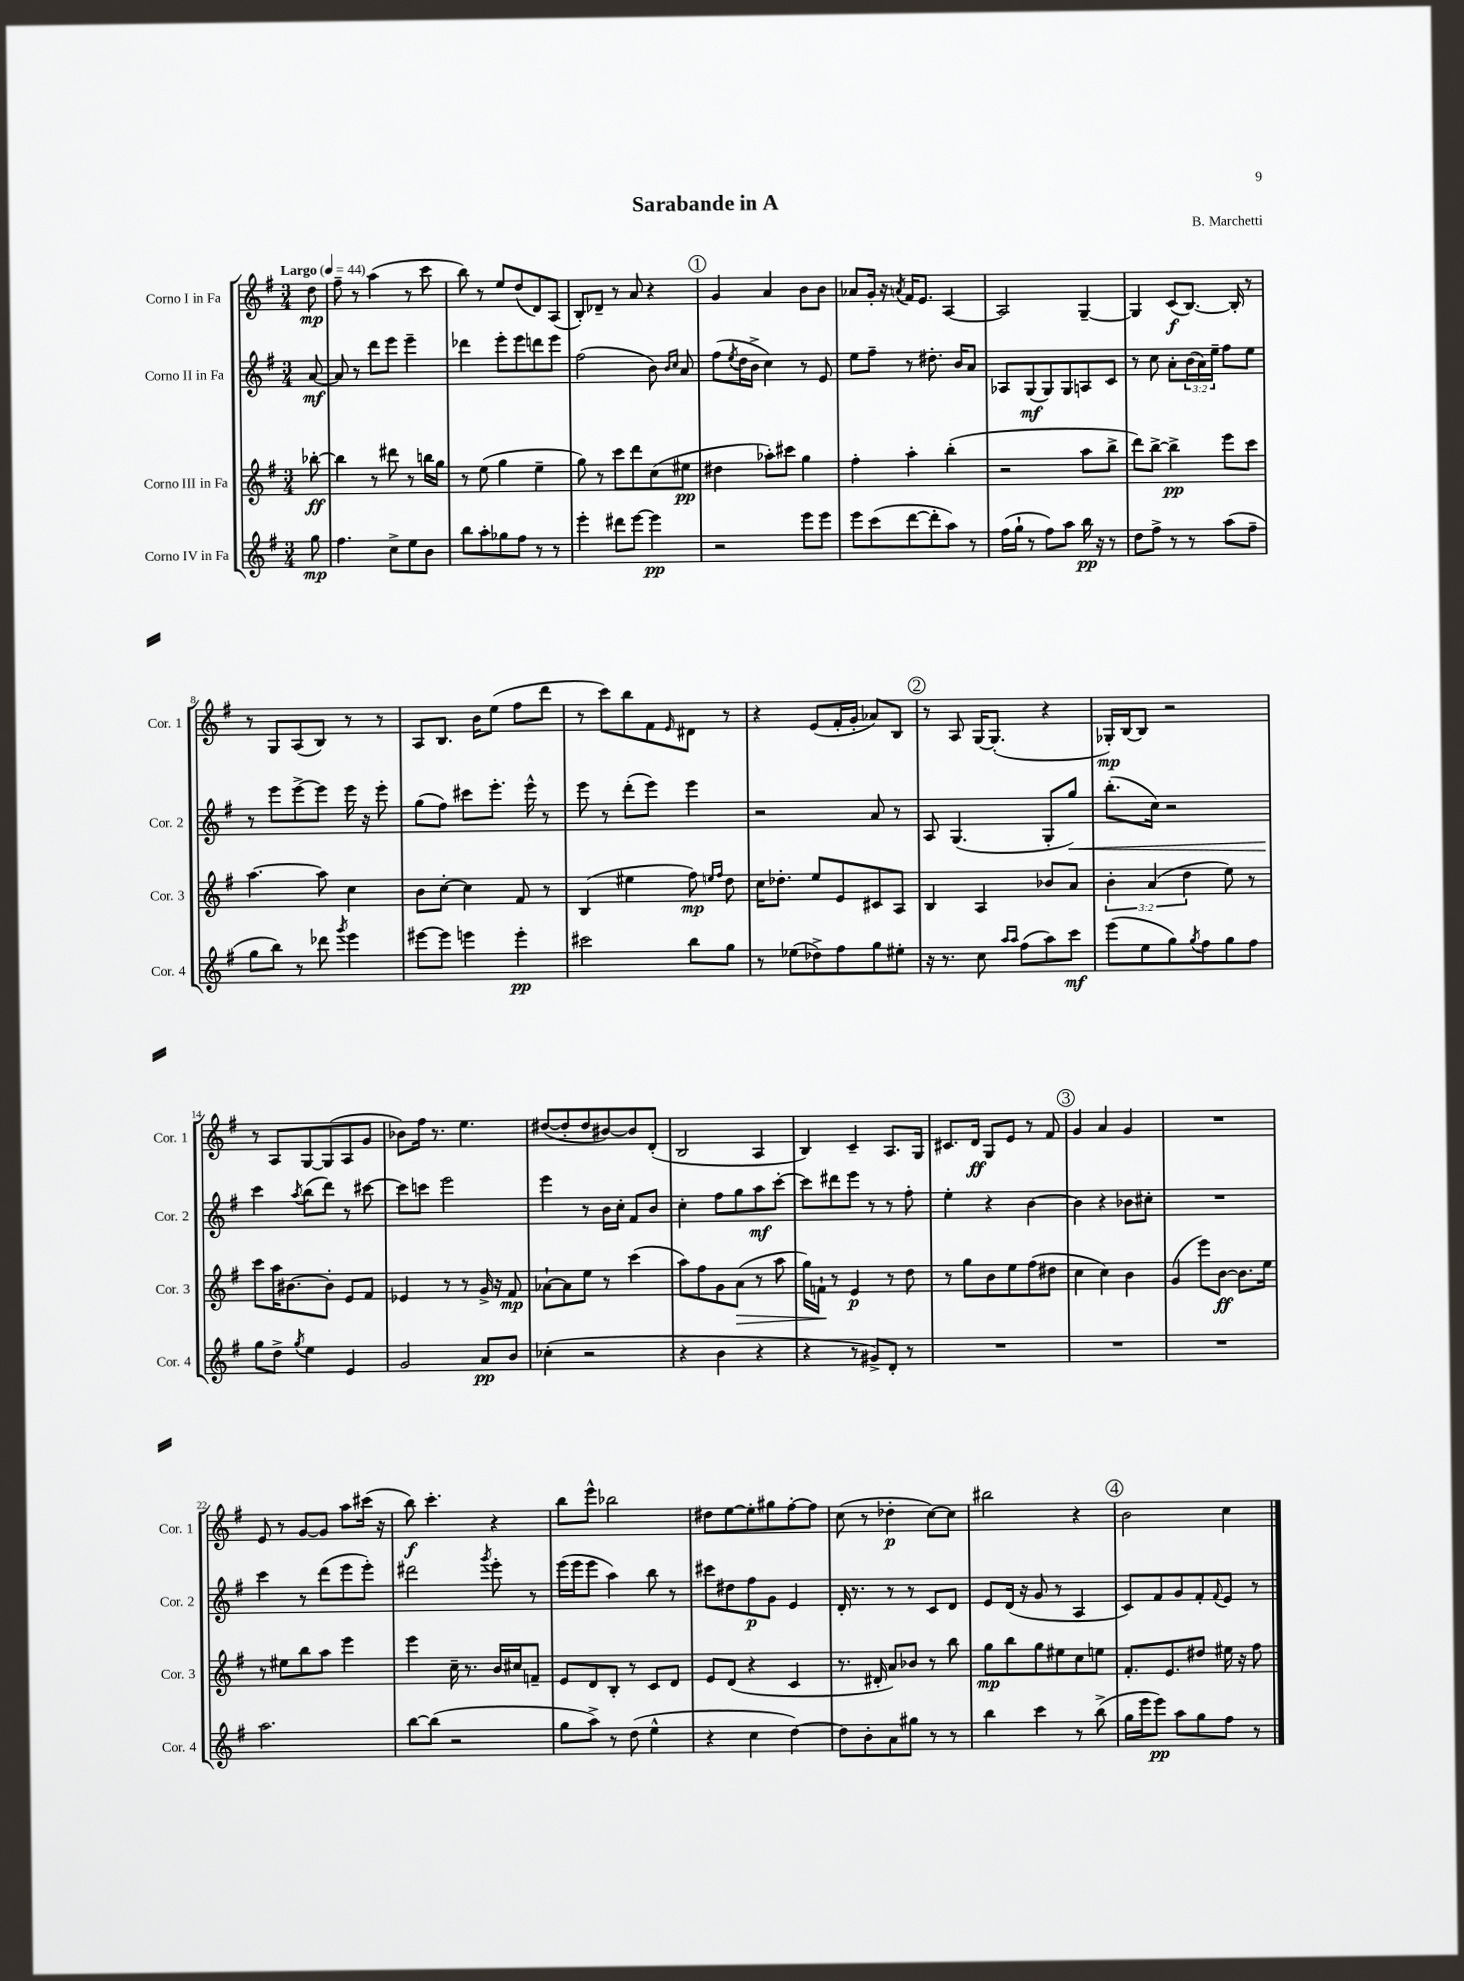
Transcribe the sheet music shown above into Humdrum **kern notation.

**kern	**dynam	**kern	**dynam	**kern	**dynam	**kern	**dynam
*part4	*part4	*part3	*part3	*part2	*part2	*part1	*part1
*staff4	*staff4	*staff3	*staff3	*staff2	*staff2	*staff1	*staff1
*I"Corno IV in Fa	*	*I"Corno III in Fa	*	*I"Corno II in Fa	*	*I"Corno I in Fa	*
*I'Cor. 4	*	*I'Cor. 3	*	*I'Cor. 2	*	*I'Cor. 1	*
*clefG2	*	*clefG2	*	*clefG2	*	*clefG2	*
*k[f#]	*	*k[f#]	*	*k[f#]	*	*k[f#]	*
*M3/4	*	*M3/4	*	*M3/4	*	*M3/4	*
*MM44	*	*MM44	*	*MM44	*	*MM44	*
=	=	=	=	=	=	=	=
!	!	!	!	!	!	!LO:TX:a:B:t=Largo	!
8gg\	mp	[8bb-X'\	ff	[8a/	mf	8dd\	mp
=1	=1	=1	=1	=1	=1	=1	=1
4.ff#\	.	4bb-\]	.	8a/]	.	8ff#~\	.
.	.	.	.	8r	.	8r	.
.	.	8r	.	8ddd\L	.	(4aa\	.
8cc^\L	.	8ddd#X\	.	8eee\J	.	.	.
8ee\	.	8r	.	4eee~\	.	8r	.
8b\J	.	16bbn\LL	.	.	.	8ccc\	.
.	.	16gg\JJ	.	.	.	.	.
=2	=2	=2	=2	=2	=2	=2	=2
8bb\L	.	8r	.	4ddd-X\	.	8bb\)	.
8aa'\	.	(8ee\	.	.	.	8r	.
8gg-X\	.	4gg\	.	8eee'\L	.	8ee/L	.
8ff#\J	.	.	.	8eee\	.	(8dd/	.
8r	.	4ee~\	.	8dddn\	.	8d/)	.
8r	.	.	.	8eee\J	.	(8A/J	.
=3	=3	=3	=3	=3	=3	=3	=3
4eee'\	.	8gg\)	.	(2ff#\	.	8B'/L)	.
.	.	8r	.	.	.	8d-X~/J	.
8ddd#X\L	.	8ccc\L	.	.	.	8r	.
[8eee\J	.	8ddd\	.	.	.	8a/	.
4eee\]	pp	(8cc\	.	8b\)	.	4r	.
.	.	.	.	16qqb/LL	.	.	.
.	.	.	.	16qqcc/JJ	.	.	.
.	.	8ee#X\J	pp	8a/	.	.	.
!!LO:REH:place=s1:t=1
=4	=4	=4	=4	=4	=4	=4	=4
2r	.	4dd#X\	.	(8ff#\L	.	4g/	.
.	.	.	.	8qee/	.	.	.
.	.	.	.	16dd\L	.	.	.
.	.	.	.	16b^\JJ	.	.	.
.	.	8aa-X'\L)	.	4cc\)	.	4a/	.
.	.	8ccc#X\J	.	.	.	.	.
8eee\L	.	4gg\	.	8r	.	8b\L	.
8eee\J	.	.	.	8e/	.	8b\J	.
=5	=5	=5	=5	=5	=5	=5	=5
8eee\L	.	4ff#'\	.	8ee\L	.	8a-X/L	.
(8ccc\	.	.	.	8ff#~\J	.	16g'/Jk	.
.	.	.	.	.	.	16r	.
.	.	.	.	.	.	8qan/	.
[8ddd\	.	4aa'\	.	8r	.	16f#/KL	.
.	.	.	.	.	.	8.e/J	.
8ddd'\]	.	.	.	8.dd#X'\	.	.	.
8aa\J)	.	(4bb'\	.	.	.	[4A/	.
.	.	.	.	16b/KL	.	.	.
8r	.	.	.	8a/J	.	.	.
=6	=6	=6	=6	=6	=6	=6	=6
(16ff#\LL	.	2r	.	8A-X/L	.	2A/]	.
16gg`\JJ	.	.	.	.	.	.	.
8r	.	.	.	(8G/	mf	.	.
8ff#\L)	.	.	.	8G/)	.	.	.
8aa\J	.	.	.	8G/	.	.	.
16bb\	pp	8aa\L	.	8An/	.	[4G~/	.
16r	.	.	.	.	.	.	.
8r	.	8bb^\J	.	8c/J	.	.	.
=7	=7	=7	=7	=7	=7	=7	=7
8dd\L	.	8ddd\L)	.	8r	.	4G/]	.
8ff#^\J	.	[8bb^\J	.	8cc\	.	.	.
8r	.	4bb^\]	pp	8a'\L	.	(8c/L	f
8r	.	.	.	(24b\L	.	[8.B/J)	.
.	.	.	.	24a\)	.	.	.
.	.	.	.	24ee~\JJ	.	.	.
(8aa\L	.	8eee\L	.	8ff#\L	.	.	.
.	.	.	.	.	.	16B'/]	.
8ff#~\J	.	8ccc\J	.	8ee\J	.	8r	.
!!LO:LB:g=z
=8	=8	=8	=8	=8	=8	=8	=8
8gg\L	.	[4.aa\	.	8r	.	8r	.
8bb\J)	.	.	.	8eee\L	.	8G/L	.
8r	.	.	.	[8eee^\	.	(8A/	.
8ddd-X\	.	8aa\]	.	8eee\J]	.	8B/J)	.
8qggg/	.	.	.	.	.	.	.
4eee\	.	4cc\	.	16eee\	.	8r	.
.	.	.	.	16r	.	.	.
.	.	.	.	8eee'\	.	8r	.
=9	=9	=9	=9	=9	=9	=9	=9
[8eee#X\L	.	8b\L	.	(8gg\L	.	8A/L	.
8eee#\J]	.	[8cc'\J	.	8ff#\J)	.	8.B/J	.
4eeen\	.	4cc\]	.	8ccc#X\L	.	.	.
.	.	.	.	.	.	16b\KL	.
.	.	.	.	8.eee'\J	.	(8ee\J	.
4eee'\	pp	8f#/	.	.	.	8ff#\L	.
.	.	.	.	16eee^^\	.	.	.
.	.	8r	.	8r	.	8ddd\J	.
=10	=10	=10	=10	=10	=10	=10	=10
2ccc#X\	.	(4B/	.	8eee\	.	8r	.
.	.	.	.	8r	.	8ccc\L)	.
.	.	4ee#X\	.	(8ddd'\L	.	8bb\	.
.	.	.	.	8eee\J)	.	8f#\	.
.	.	.	.	.	.	16qqe/	.
8bb\L	.	8ff#\)	mp	4eee\	.	8d#X\J	.
.	.	16qqeen/LL	.	.	.	.	.
.	.	16qqff#/JJ	.	.	.	.	.
8gg\J	.	8dd\	.	.	.	8r	.
=11	=11	=11	=11	=11	=11	=11	=11
8r	.	16cc\KL	.	2r	.	4r	.
.	.	8.dd-X'\J	.	.	.	.	.
(8ee-X\L	.	.	.	.	.	.	.
8dd-X^\)	.	8ee/L	.	.	.	(8e/L	.
8ff#\	.	8e/	.	.	.	16f#'/L	.
.	.	.	.	.	.	16g'/JJ	.
8gg\	.	8c#X/	.	8a/	.	8a-X/L)	.
8ee#X'\J	.	8A/J	.	8r	.	8B/J	.
!!LO:REH:place=s1:t=2
=12	=12	=12	=12	=12	=12	=12	=12
16r	.	4B/	.	8A/	.	8r	.
8.r	.	.	.	.	.	.	.
.	.	.	.	(4.G/	.	8A/	.
8cc\	.	4A/	.	.	.	[16G/KL	.
.	.	.	.	.	.	(8.G'/J]	.
16qqaa/LL	.	.	.	.	.	.	.
16qqaa/JJ	.	.	.	.	.	.	.
(8ff#\L	.	.	.	.	.	.	.
8aa\)	.	8b-X/L	.	8G'/L	.	4r	.
!	!	!	!	!	!LO:HP:b	!	!
8ccc\J	mf	8a/J	.	8gg/J)	<	.	.
=13	=13	=13	=13	=13	=13	=13	=13
(8eee\L	.	6b'\	.	(8.bb'\L	.	16G-X'/LL)	mp
.	.	.	.	.	.	[16B/J	.
8ee\	.	.	.	.	.	8B/J]	.
.	.	(6a/	.	.	.	.	.
.	.	.	.	16cc\Jk)	.	.	.
8gg\)	.	.	.	2r	.	2r	.
.	.	6dd\	.	.	.	.	.
8qgg/	.	.	.	.	.	.	.
8ff#\	.	.	.	.	.	.	.
8gg\	.	8ee\)	.	.	.	.	.
8ff#\J	.	8r	.	.	.	.	.
!!LO:LB:g=z
=14	=14	=14	=14	=14	=14	=14	=14
8gg\L	.	8ccc\L	.	4ccc\	.	8r	.
8dd^\J	.	16aa\K	.	.	.	8A/L	.
.	.	[8.b#X\	.	.	.	.	.
8qgg/	.	.	.	8qaa/	.	.	.
4ee\	.	.	.	(8bb\L	[	[8G/	.
.	.	8b#'\J]	.	8ddd\J)	.	(8G/]	.
4e/	.	8e/L	.	8r	.	8A/	.
.	.	8f#/J	.	[8ccc#X\	.	8g/J	.
=15	=15	=15	=15	=15	=15	=15	=15
2g/	.	4e-X/	.	8ccc#\L]	.	8b-X\L)	.
.	.	.	.	8cccn\J	.	16ff#\Jk	.
.	.	.	.	.	.	8.r	.
.	.	8r	.	2eee\	.	.	.
.	.	8r	.	.	.	4.ee\	.
8a/L	pp	16g^/	.	.	.	.	.
.	.	16r	.	.	.	.	.
8b/J	.	8f#/	mp	.	.	.	.
=16	=16	=16	=16	=16	=16	=16	=16
(4cc-X'\	.	[8a-X`\L	.	4eee\	.	([8dd#X/L	.
.	.	8a-\]	.	.	.	8dd#'/]	.
2r	.	8ee\J	.	8r	.	8dd#/	.
.	.	8r	.	16b\LL	.	[8b#X/)	.
.	.	.	.	16cc'\JJ	.	.	.
.	.	(4ccc\	.	8f#/L	.	8b#/]	.
.	.	.	.	8b/J	.	(8d'/J	.
=17	=17	=17	=17	=17	=17	=17	=17
4r	.	8aa\L)	.	4cc'\	.	2B/	.
.	.	8ff#\	.	.	.	.	.
4b\	.	8g\	.	8ff#\L	.	.	.
!	!	!	!LO:HP:b	!	!	!	!
.	.	(8a\J	>	8gg\	.	.	.
4r	.	8r	.	8aa\	mf	4A/	.
.	.	8aa\	.	[8ccc'\J	.	.	.
=18	=18	=18	=18	=18	=18	=18	=18
4r	.	16gg\LL)	.	8ccc\L]	.	4B/)	.
.	.	16fn`\JJ	.	.	.	.	.
.	.	8r	]	8ddd#X\	.	.	.
8r	.	4e/	p	8eee\J	.	4c~/	.
8g#X^/L)	.	.	.	8r	.	.	.
8d'/J	.	8r	.	8r	.	8.A/L	.
8r	.	8dd\	.	8ff#'\	.	.	.
.	.	.	.	.	.	16G/Jk	.
=19	=19	=19	=19	=19	=19	=19	=19
2.r	.	8r	.	4ee'\	.	8.c#X/L	.
.	.	8gg\L	.	.	.	.	.
.	.	.	.	.	.	16d/Jk	ff
.	.	8b\	.	4r	.	8G/L	.
.	.	8ee\	.	.	.	8e/J	.
.	.	(8ff#\	.	[4b\	.	8r	.
.	.	8dd#X\J	.	.	.	8f#/	.
!!LO:REH:place=s1:t=3
=20	=20	=20	=20	=20	=20	=20	=20
2.r	.	4cc\	.	4b\]	.	4g/	.
.	.	4cc\)	.	4r	.	4a/	.
.	.	4b\	.	8b-X\L	.	4g/	.
.	.	.	.	8cc#X'\J	.	.	.
=21	=21	=21	=21	=21	=21	=21	=21
2.r	.	(4g/	.	2.r	.	2.r	.
.	.	8eee\L)	.	.	.	.	.
.	.	[8b\J	ff	.	.	.	.
.	.	8.b\L]	.	.	.	.	.
.	.	16ee\Jk	.	.	.	.	.
!!LO:LB:g=z
=22	=22	=22	=22	=22	=22	=22	=22
2.aa\	.	8r	.	4ccc\	.	8e/	.
.	.	8ee#X\L	.	.	.	8r	.
.	.	8bb\	.	8r	.	[8g/L	.
.	.	8aa\J	.	(8ddd\L	.	8g/J]	.
.	.	4eee\	.	8eee\	.	8aa\L	.
.	.	.	.	8eee'\J)	.	(16ccc#X\Jk	.
.	.	.	.	.	.	16r	.
=23	=23	=23	=23	=23	=23	=23	=23
[8bb\L	.	4eee\	.	2ddd#X\	.	8bb\)	f
(8bb\J]	.	.	.	.	.	4.ccc'\	.
2r	.	16cc~\	.	.	.	.	.
.	.	8.r	.	.	.	.	.
.	.	.	.	8qggg/	.	.	.
.	.	16b/LL	.	8eee'\	.	4r	.
.	.	16cc#X/J	.	.	.	.	.
.	.	8fn~/J	.	8r	.	.	.
=24	=24	=24	=24	=24	=24	=24	=24
8gg\L	.	8e/L	.	(16eee\LL	.	8bb\L	.
.	.	.	.	16eee\J	.	.	.
8aa^\J)	.	8d/	.	8eee\J	.	8eee^^\J	.
8r	.	8B'/J	.	4aa\)	.	2bb-X\	.
(8dd\	.	8r	.	.	.	.	.
4ee^^\	.	8c/L	.	8bb\	.	.	.
.	.	8d/J	.	8r	.	.	.
=25	=25	=25	=25	=25	=25	=25	=25
4r	.	8e/L	.	8ccc#X\L	.	8dd#X\L	.
.	.	(8d/J	.	8dd#X\	.	[8ee\	.
4cc\	.	4r	.	8ff#\	p	8ee'\]	.
.	.	.	.	8g\J	.	8gg#X\	.
[4dd\)	.	4c/	.	4e/	.	[8ff#'\	.
.	.	.	.	.	.	8ff#\J]	.
=26	=26	=26	=26	=26	=26	=26	=26
8dd\L]	.	8.r	.	16d'/	.	(8cc\	.
.	.	.	.	8.r	.	.	.
8b'\	.	.	.	.	.	8r	.
.	.	16d#X'/	.	.	.	.	.
8a\	.	8a/L)	.	8r	.	4dd-X'\	p
8gg#X\J	.	8b-X/J	.	8r	.	.	.
8r	.	8r	.	8c/L	.	[8cc\L)	.
8r	.	8bb\	.	8d/J	.	8cc\J]	.
=27	=27	=27	=27	=27	=27	=27	=27
4bb\	.	8gg\L	mp	8e/L	.	2bb#X\	.
.	.	8bb\	.	(16d/Jk	.	.	.
.	.	.	.	16r	.	.	.
4ccc\	.	8gg\	.	8g/	.	.	.
.	.	8ee#X\	.	8r	.	.	.
8r	.	8cc\	.	4A/	.	4r	.
(8bb^\	.	8een\J	.	.	.	.	.
!!LO:REH:place=s1:t=4
=28	=28	=28	=28	=28	=28	=28	=28
16gg\LL	.	8.f#'/L	.	8c/L)	.	2b\	.
16eee\J	.	.	.	.	.	.	.
8eee\J)	pp	.	.	8f#/	.	.	.
.	.	8.e/	.	.	.	.	.
8aa\L	.	.	.	8g/	.	.	.
8gg\	.	8dd#X/J	.	8f#'/	.	.	.
.	.	.	.	8qqf#/	.	.	.
8ff#\J	.	16ee#X\	.	8e/J	.	4cc\	.
.	.	16r	.	.	.	.	.
8r	.	8ff#\	.	8r	.	.	.
==	==	==	==	==	==	==	==
*-	*-	*-	*-	*-	*-	*-	*-
